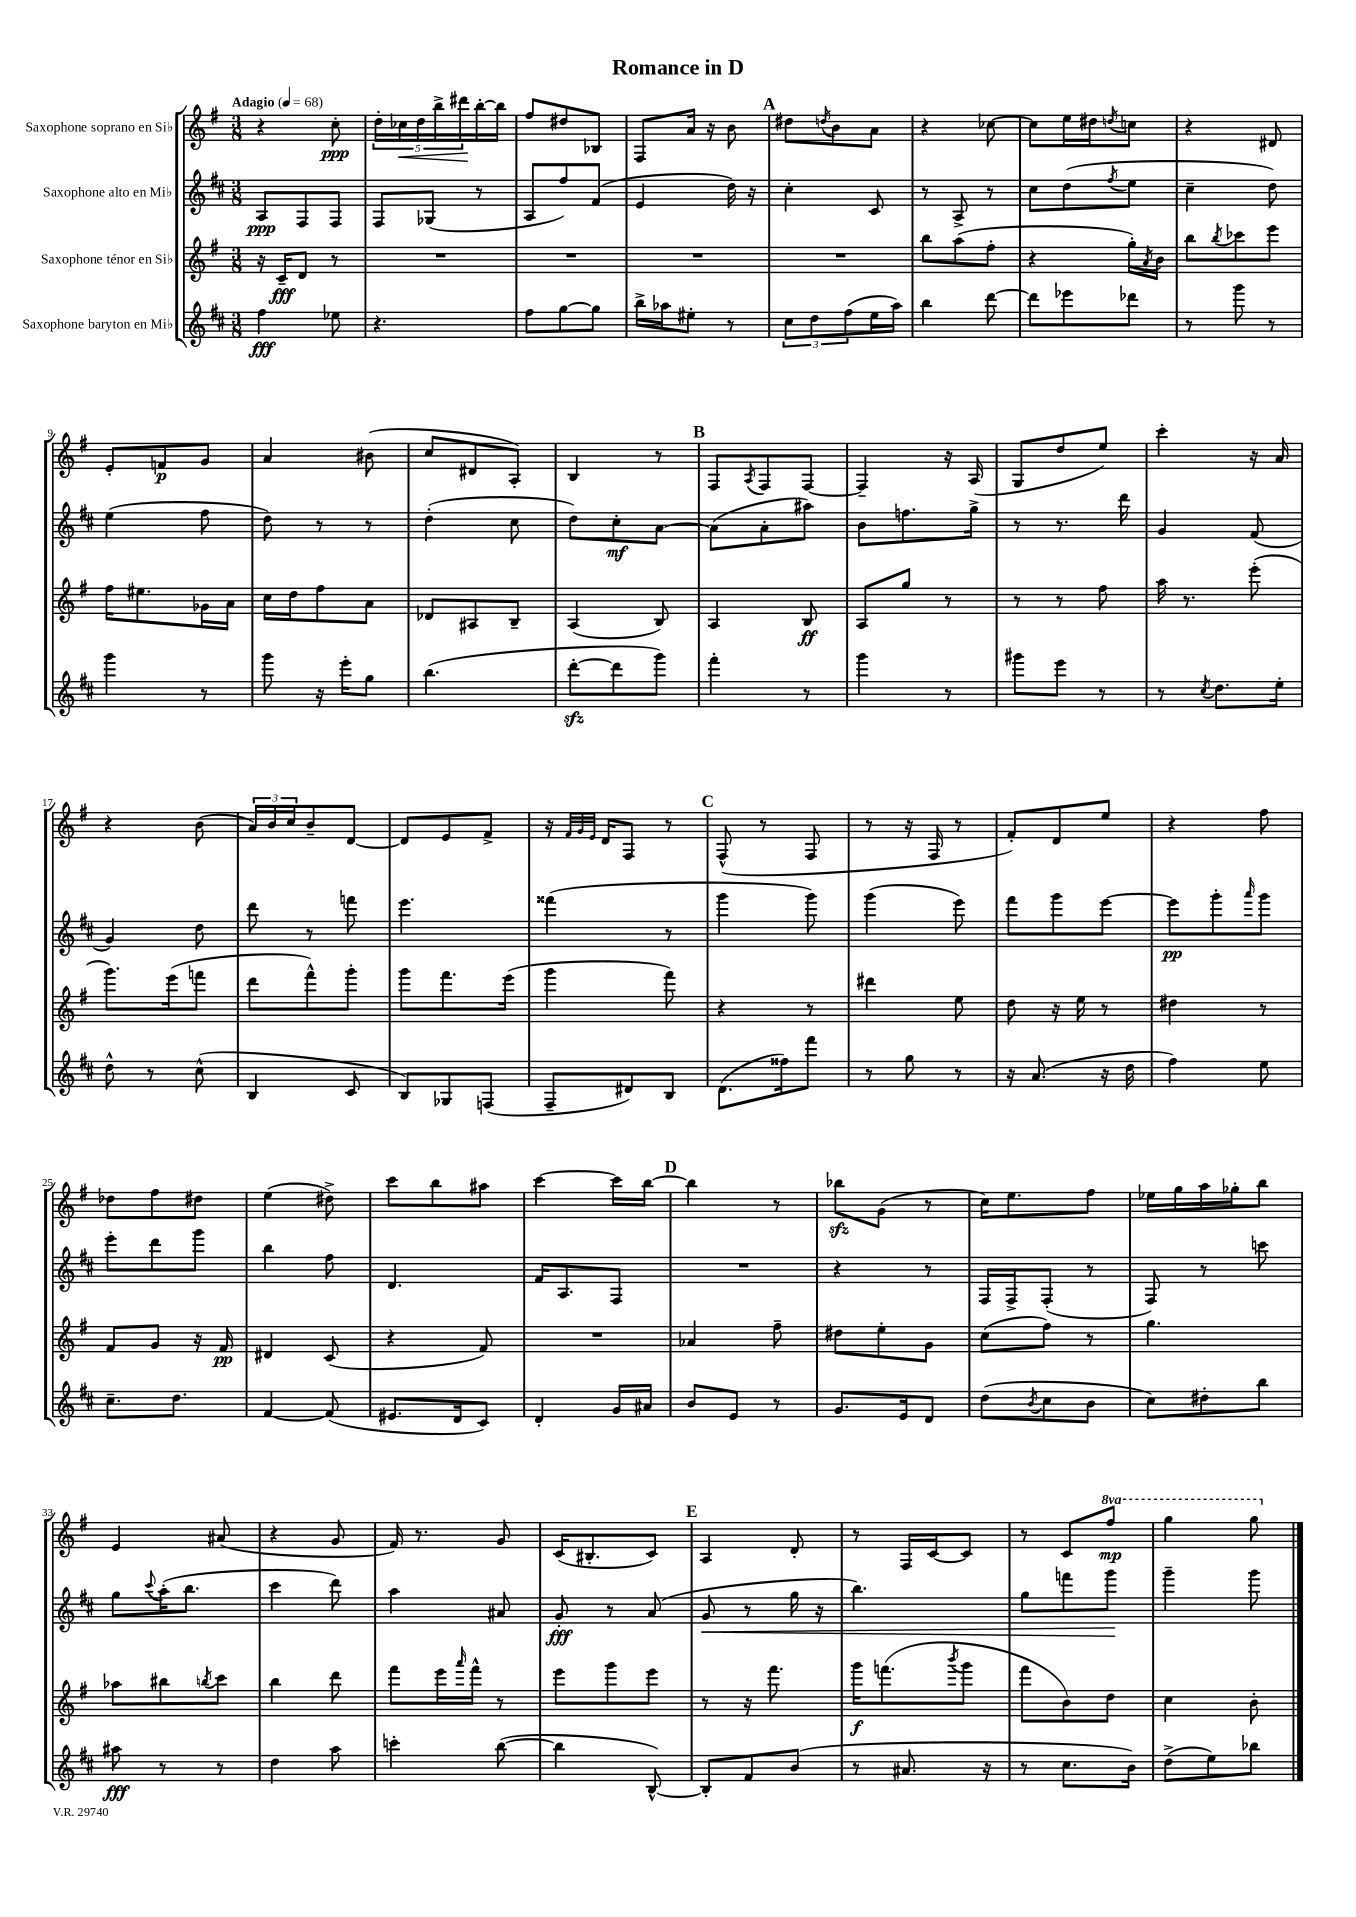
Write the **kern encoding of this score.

**kern	**dynam	**kern	**dynam	**kern	**dynam	**kern	**dynam
*part4	*part4	*part3	*part3	*part2	*part2	*part1	*part1
*staff4	*staff4	*staff3	*staff3	*staff2	*staff2	*staff1	*staff1
*I"Saxophone baryton en Mi♭	*	*I"Saxophone ténor en Si♭	*	*I"Saxophone alto en Mi♭	*	*I"Saxophone soprano en Si♭	*
*clefG2	*	*clefG2	*	*clefG2	*	*clefG2	*
*k[f#c#]	*	*k[f#]	*	*k[f#c#]	*	*k[f#]	*
*M3/8	*	*M3/8	*	*M3/8	*	*M3/8	*
*MM68	*	*MM68	*	*MM68	*	*MM68	*
=1	=1	=1	=1	=1	=1	=1	=1
!	!	!	!	!	!	!LO:TX:a:B:t=Adagio	!
4ff#\	fff	16r	.	8A/L	ppp	4r	.
.	.	16c~/KL	fff	.	.	.	.
.	.	8d/J	.	8F#/	.	.	.
8ee-X\	.	8r	.	8F#/J	.	8cc'\	ppp
=2	=2	=2	=2	=2	=2	=2	=2
4.r	.	4.r	.	8F#/L	.	20dd'\LL	.
!	!	!	!	!	!	!	!LO:HP:b
.	.	.	.	.	.	20cc-X\	<
.	.	.	.	.	.	20dd\	.
.	.	.	.	(8G-X/J	.	.	.
.	.	.	.	.	.	20bb^\	.
.	.	.	.	.	.	20ddd#X\	.
.	.	.	.	8r	.	[16bb'\	[
.	.	.	.	.	.	16bb\JJ]	.
=3	=3	=3	=3	=3	=3	=3	=3
8ff#\L	.	4.r	.	8A/L	.	8ff#/L	.
[8gg\	.	.	.	8ff#/)	.	8dd#X/	.
8gg\J]	.	.	.	(8f#/J	.	8B-X/J	.
=4	=4	=4	=4	=4	=4	=4	=4
16bb^\LL	.	4.r	.	4e/	.	8F#/L	.
16aa-X\J	.	.	.	.	.	.	.
8ee#X'\J	.	.	.	.	.	16a/Jk	.
.	.	.	.	.	.	16r	.
8r	.	.	.	16dd\)	.	8b\	.
.	.	.	.	16r	.	.	.
!!LO:REH:place=s1:t=A
=5	=5	=5	=5	=5	=5	=5	=5
12cc#\L	.	4.r	.	4cc#'\	.	8dd#X\L	.
12dd\	.	.	.	.	.	.	.
.	.	.	.	.	.	8qddn/	.
.	.	.	.	.	.	8b\	.
(12ff#\	.	.	.	.	.	.	.
16ee\L	.	.	.	8c#/	.	8a\J	.
16aa\JJ)	.	.	.	.	.	.	.
=6	=6	=6	=6	=6	=6	=6	=6
4bb\	.	8bb\L	.	8r	.	4r	.
.	.	(8aa\	.	8A^/	.	.	.
[8ddd\	.	8ff#'\J	.	8r	.	[8cc-X\	.
=7	=7	=7	=7	=7	=7	=7	=7
8ddd\L]	.	4r	.	8cc#\L	.	8cc-\L]	.
8eee-X\	.	.	.	(8dd\	.	16ee\L	.
.	.	.	.	.	.	16dd#X\J	.
.	.	.	.	8qff#/	.	8qddn/	.
8ddd-X\J	.	16gg'\LL)	.	8ee\J	.	8ccn\J	.
.	.	8qa/	.	.	.	.	.
.	.	16b\JJ	.	.	.	.	.
=8	=8	=8	=8	=8	=8	=8	=8
8r	.	8bb\L	.	4cc#~\	.	4r	.
.	.	8qbb/	.	.	.	.	.
8ggg\	.	8ccc-X\	.	.	.	.	.
8r	.	8eee\J	.	8dd\)	.	8d#X/	.
!!LO:LB:g=z
=9	=9	=9	=9	=9	=9	=9	=9
4ggg\	.	16ff#\KL	.	(4ee\	.	8e'/L	.
.	.	8.ee#X\	.	.	.	.	.
.	.	.	.	.	.	8fn/	p
8r	.	16g-X\L	.	8ff#\	.	8g/J	.
.	.	16a\JJ	.	.	.	.	.
=10	=10	=10	=10	=10	=10	=10	=10
8ggg\	.	16cc\LL	.	8dd\)	.	4a/	.
.	.	16dd\J	.	.	.	.	.
16r	.	8ff#\	.	8r	.	.	.
16eee'\KL	.	.	.	.	.	.	.
8gg\J	.	8a\J	.	8r	.	(8b#X\	.
=11	=11	=11	=11	=11	=11	=11	=11
(4.bb\	.	8d-X/L	.	(4dd'\	.	8cc/L	.
.	.	8A#X/	.	.	.	8d#X/	.
.	.	8B~/J	.	8cc#\	.	8A'/J)	.
=12	=12	=12	=12	=12	=12	=12	=12
[8dddzz'\L	.	(4A/	.	8dd\L)	.	4B/	.
8ddd\]	.	.	.	8cc#'\	mf	.	.
8ggg\J)	.	8B/)	.	[8a\J	.	8r	.
!!LO:REH:place=s1:t=B
=13	=13	=13	=13	=13	=13	=13	=13
4fff#'\	.	4A/	.	(8a\L]	.	8F#/L	.
.	.	.	.	.	.	8qA/	.
.	.	.	.	8a'\	.	8F#/	.
8r	.	8B/	ff	8aa#X\J)	.	[8F#/J	.
=14	=14	=14	=14	=14	=14	=14	=14
4ggg\	.	8A/L	.	8b\L	.	4F#~/]	.
.	.	8gg/J	.	8.ffn\	.	.	.
8r	.	8r	.	.	.	16r	.
.	.	.	.	16gg^\Jk	.	(16A/	.
=15	=15	=15	=15	=15	=15	=15	=15
8ggg#X\L	.	8r	.	8r	.	8G/L	.
8eee\J	.	8r	.	8.r	.	8dd/	.
8r	.	8ff#\	.	.	.	8ee/J)	.
.	.	.	.	16ddd\	.	.	.
=16	=16	=16	=16	=16	=16	=16	=16
8r	.	16aa\	.	4g/	.	4ccc'\	.
.	.	8.r	.	.	.	.	.
8qcc#/	.	.	.	.	.	.	.
8.dd\L	.	.	.	.	.	.	.
.	.	(8eee'\	.	(8f#/	.	16r	.
16ee'\Jk	.	.	.	.	.	16a/	.
!!LO:LB:g=z
=17	=17	=17	=17	=17	=17	=17	=17
8dd^^\	.	8.ggg\L)	.	4g/)	.	4r	.
8r	.	.	.	.	.	.	.
.	.	(16eee\k	.	.	.	.	.
(8cc#^^\	.	8fffn\J	.	8dd\	.	(8b\	.
=18	=18	=18	=18	=18	=18	=18	=18
4B/	.	8ddd\L	.	8ddd\	.	24a/LL)	.
.	.	.	.	.	.	24b/	.
.	.	.	.	.	.	24cc/J	.
.	.	8fff#^^\)	.	8r	.	8b~/	.
8c#/	.	8ggg'\J	.	8fffn\	.	[8d/J	.
=19	=19	=19	=19	=19	=19	=19	=19
8B/L)	.	8ggg\L	.	4.eee\	.	8d/L]	.
8G-X/	.	8.fff#\	.	.	.	8e/	.
(8Fn/J	.	.	.	.	.	8f#^/J	.
.	.	(16eee\Jk	.	.	.	.	.
=20	=20	=20	=20	=20	=20	=20	=20
8F#~/L	.	4ggg\	.	(4fff##X\	.	16r	.
.	.	.	.	.	.	32qqf#/LLL	.
.	.	.	.	.	.	32qqg/	.
.	.	.	.	.	.	32qqe/JJJ	.
.	.	.	.	.	.	16d/KL	.
8d#X/)	.	.	.	.	.	8F#/J	.
8B/J	.	8fff#\)	.	8r	.	8r	.
!!LO:REH:place=s1:t=C
=21	=21	=21	=21	=21	=21	=21	=21
(8.d\L	.	4r	.	4ggg\	.	(8F#^^/	.
.	.	.	.	.	.	8r	.
16ff##X\k)	.	.	.	.	.	.	.
8fff#\J	.	8r	.	8ggg\)	.	8F#/	.
=22	=22	=22	=22	=22	=22	=22	=22
8r	.	4ddd#X\	.	(4ggg\	.	8r	.
8gg\	.	.	.	.	.	16r	.
.	.	.	.	.	.	16F#/	.
8r	.	8ee\	.	8eee\)	.	8r	.
=23	=23	=23	=23	=23	=23	=23	=23
16r	.	8dd\	.	8fff#\L	.	8f#'/L)	.
(8.a/	.	.	.	.	.	.	.
.	.	16r	.	8ggg\	.	8d/	.
.	.	16ee\	.	.	.	.	.
16r	.	8r	.	[8eee\J	.	8ee/J	.
16dd\	.	.	.	.	.	.	.
=24	=24	=24	=24	=24	=24	=24	=24
4ff#\)	.	4dd#X\	.	8eee\L]	pp	4r	.
.	.	.	.	8ggg'\	.	.	.
.	.	.	.	16qqaaa/	.	.	.
8ee\	.	8r	.	8ggg\J	.	8ff#\	.
!!LO:LB:g=z
=25	=25	=25	=25	=25	=25	=25	=25
8.cc#~\L	.	8f#/L	.	8eee'\L	.	8dd-X\L	.
.	.	8g/J	.	8ddd\	.	8ff#\	.
8.dd\J	.	.	.	.	.	.	.
.	.	16r	.	8ggg\J	.	8dd#X\J	.
.	.	16f#/	pp	.	.	.	.
=26	=26	=26	=26	=26	=26	=26	=26
[4f#/	.	4d#X/	.	4bb\	.	(4ee\	.
(8f#/]	.	(8c/	.	8ff#\	.	8dd#X^\)	.
=27	=27	=27	=27	=27	=27	=27	=27
8.e#X/L	.	4r	.	4.d/	.	8ccc\L	.
.	.	.	.	.	.	8bb\	.
16d/k	.	.	.	.	.	.	.
8c#/J)	.	8f#/)	.	.	.	8aa#X\J	.
=28	=28	=28	=28	=28	=28	=28	=28
4d'/	.	4.r	.	16f#/KL	.	[4ccc\	.
.	.	.	.	8.A/	.	.	.
16g/LL	.	.	.	8F#/J	.	16ccc\LL]	.
16a#X/JJ	.	.	.	.	.	[16bb\JJ	.
!!LO:REH:place=s1:t=D
=29	=29	=29	=29	=29	=29	=29	=29
8b/L	.	4a-X/	.	4.r	.	4bb\]	.
8e/J	.	.	.	.	.	.	.
8r	.	8ff#~\	.	.	.	8r	.
=30	=30	=30	=30	=30	=30	=30	=30
8.g/L	.	8dd#X\L	.	4r	.	8bb-Xzz\L	.
.	.	8ee'\	.	.	.	(8g\J	.
16e/k	.	.	.	.	.	.	.
8d/J	.	8g\J	.	8r	.	8r	.
=31	=31	=31	=31	=31	=31	=31	=31
(8dd\L	.	(8cc\L	.	16F#/LL	.	16cc\KL)	.
.	.	.	.	16F#^/J	.	8.ee\	.
8qb/	.	.	.	.	.	.	.
8cc#\	.	8ff#\J)	.	(8F#'/J	.	.	.
8b\J	.	8r	.	8r	.	8ff#\J	.
=32	=32	=32	=32	=32	=32	=32	=32
8cc#\L)	.	4.gg\	.	8F#/)	.	16ee-X\LL	.
.	.	.	.	.	.	16gg\	.
8dd#X'\	.	.	.	8r	.	16aa\	.
.	.	.	.	.	.	16gg-X'\J	.
8bb\J	.	.	.	8cccn\	.	8bb\J	.
!!LO:LB:g=z
=33	=33	=33	=33	=33	=33	=33	=33
8aa#X\	fff	8aa-X\L	.	8gg\L	.	4e/	.
.	.	.	.	8qqccc#/	.	.	.
8r	.	8bb#X\	.	(16aa'\K	.	.	.
.	.	.	.	8.bb\J	.	.	.
.	.	8qbbn/	.	.	.	.	.
8r	.	8ccc\J	.	.	.	(8a#X/	.
=34	=34	=34	=34	=34	=34	=34	=34
4dd\	.	4bb\	.	4ccc#\	.	4r	.
8aa\	.	8ddd\	.	8ddd\)	.	8g/	.
=35	=35	=35	=35	=35	=35	=35	=35
4cccn'\	.	8fff#\L	.	4aa\	.	16f#/)	.
.	.	.	.	.	.	8.r	.
.	.	16eee\L	.	.	.	.	.
.	.	16qqaaa/	.	.	.	.	.
.	.	16fff#^^\JJ	.	.	.	.	.
([8bb\	.	8r	.	8a#X/	.	8g/	.
=36	=36	=36	=36	=36	=36	=36	=36
4bb\]	.	8eee\L	.	8g'/	fff	(16c/KL	.
.	.	.	.	.	.	8.B#X'/	.
.	.	8ggg\	.	8r	.	.	.
[8B^^/)	.	8eee\J	.	(8a/	.	8c/J)	.
!!LO:REH:place=s1:t=E
=37	=37	=37	=37	=37	=37	=37	=37
!	!	!	!	!	!LO:HP:b	!	!
8B'/L]	.	8r	.	8g/	<	4A/	.
8f#/	.	16r	.	8r	.	.	.
.	.	8.fff#\	.	.	.	.	.
(8b/J	.	.	.	16gg\	.	8d'/	.
.	.	.	.	16r	.	.	.
=38	=38	=38	=38	=38	=38	=38	=38
8r	.	16ggg\KL	f	4.bb\)	.	8r	.
.	.	(8.fffn\	.	.	.	.	.
8.a#X/	.	.	.	.	.	16F#/LL	.
.	.	.	.	.	.	[16c/J	.
.	.	8qbbb/	.	.	.	.	.
.	.	8ggg\J	.	.	.	8c/J]	.
16r	.	.	.	.	.	.	.
=39	=39	=39	=39	=39	=39	=39	=39
8r	.	8fff#\L	.	8gg\L	.	8r	.
8.cc#\L	.	8b\)	.	8fffn\	.	8c/L	.
*	*	*	*	*	*	*8va	*
.	.	8dd\J	.	8ggg\J	.	8fff#/J	mp
16b\Jk)	.	.	.	.	.	.	.
.	.	.	.	.	[	.	.
=40	=40	=40	=40	=40	=40	=40	=40
(8dd^\L	.	4cc\	.	4ggg~\	.	4ggg\	.
8ee\)	.	.	.	.	.	.	.
8bb-X\J	.	8b'\	.	8ggg\	.	8ggg\	.
*	*	*	*	*	*	*X8va	*
==	==	==	==	==	==	==	==
*-	*-	*-	*-	*-	*-	*-	*-
